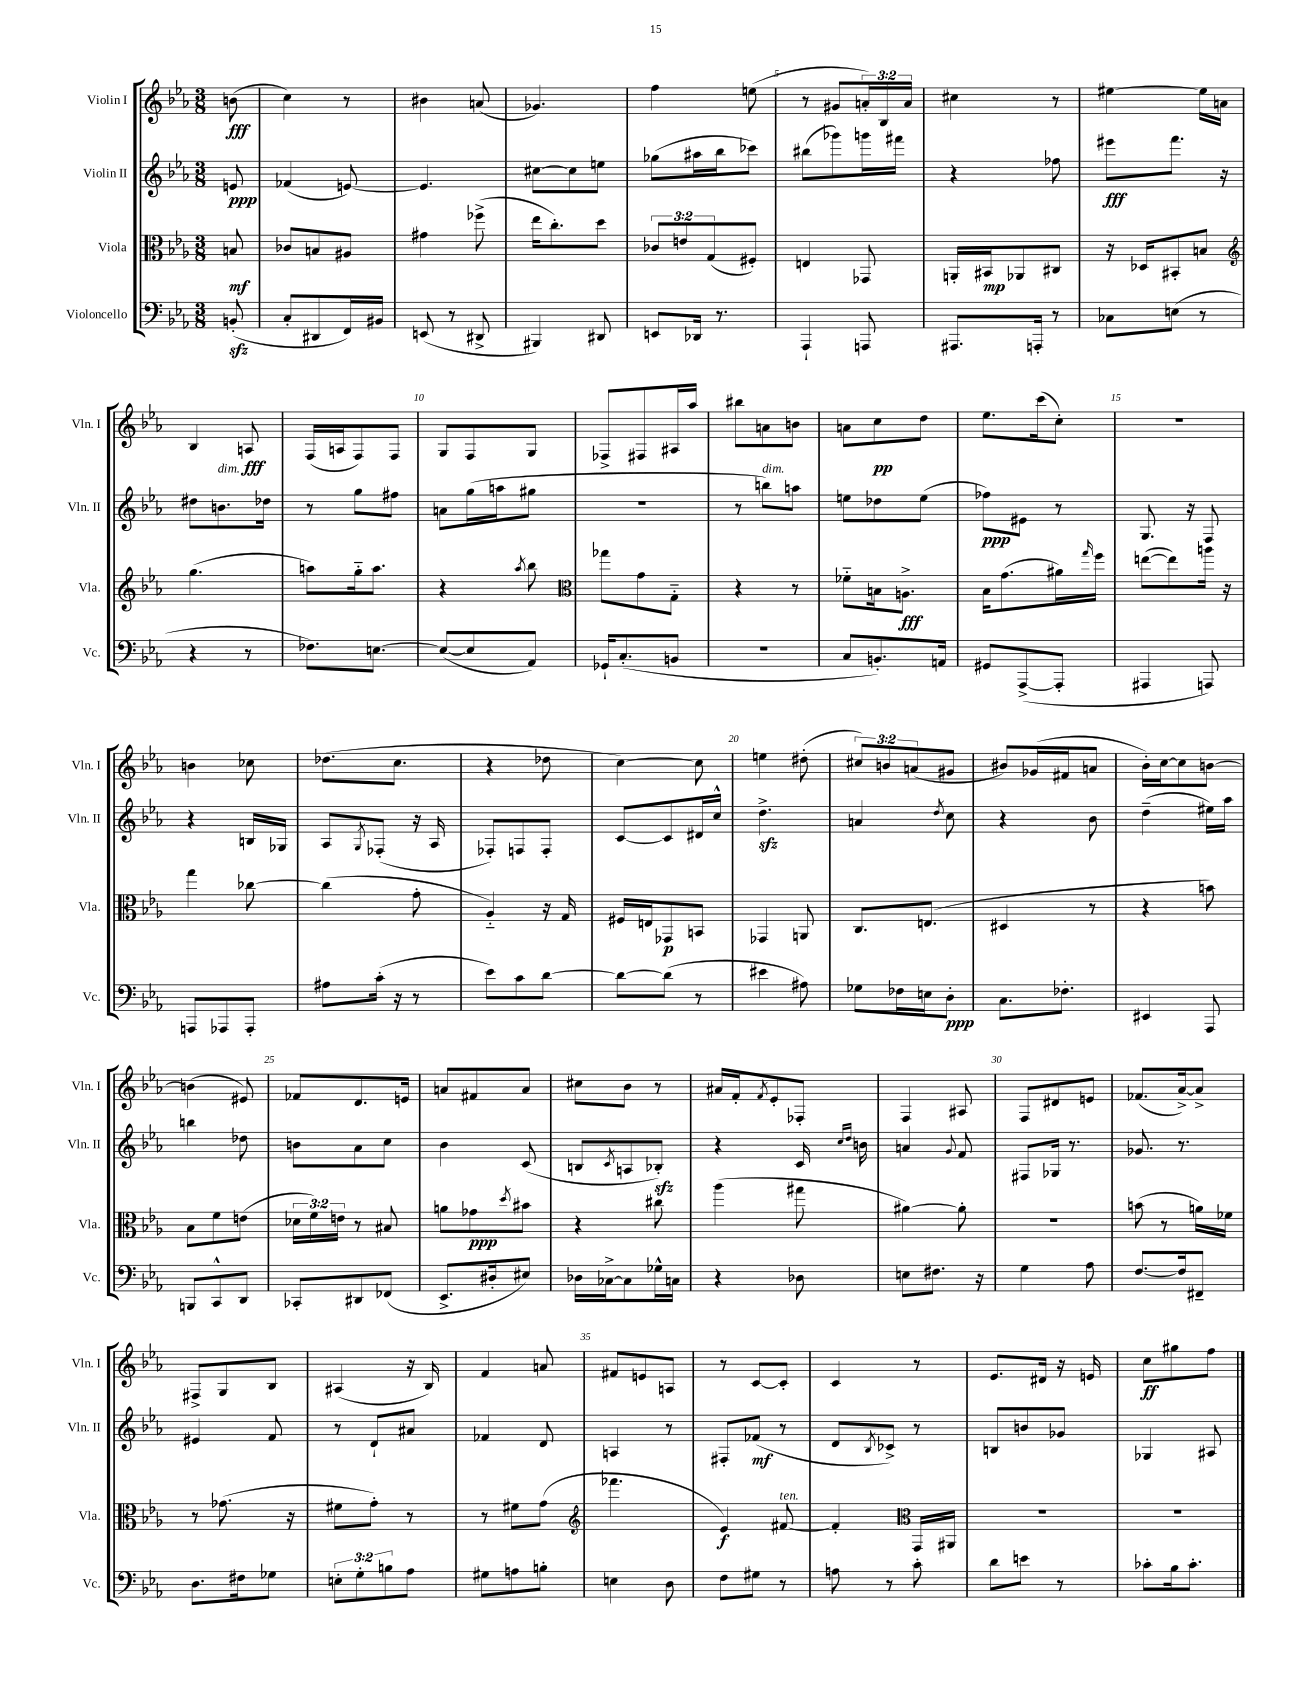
<<
\new StaffGroup <<
\new Staff = "s0" \with { instrumentName = "Violin I" shortInstrumentName = "Vln. I" } {
    \clef treble \key ees \major \numericTimeSignature \time 3/8 \override Staff.TupletNumber.text = #tuplet-number::calc-fraction-text \partial 8
    b'8\fff( |
    c''4) r8 |
    bis'4 a'8( |
    ges'4.) |
    f''4 e''8( |
    r8 gis'8 \tuplet 3/2 { a'16-.) bes16 a'16 } |
    cis''4 r8 |
    eis''4~ eis''16 a'16 |
    bes4 a8\fff |
    f16( a16 f8) f8 |
    g8 f8 g8 |
    fes8-> fis8 ais16 aes''16 |
    bis''8 a'8 b'8 |
    a'8 c''8\pp d''8 |
    ees''8. c'''16( c''8-.) |
    R4. |
    b'4 ces''8 |
    des''8.( c''8. |
    r4 des''8 |
    c''4~) c''8 |
    e''4 dis''8-.( |
    \tuplet 3/2 { cis''8) b'8 a'8( } gis'8 |
    bis'8) ges'16( fis'16 a'8 |
    bes'16-.) c''16~ c''8 b'8~ |
    b'4( eis'8) |
    fes'8 d'8. e'16 |
    a'8 fis'8 a'8 |
    cis''8 bes'8 r8 |
    ais'16 f'16-. \acciaccatura { f'8 } ees'8-. fes8-. |
    f4 ais8 |
    f8 dis'8 e'8 |
    fes'8.( aes'16~->) aes'8-> |
    fis8-> g8 bes8 |
    ais4( r16 bes16) |
    f'4 a'8 |
    fis'8 e'8 a8 |
    r8 c'8~ c'8-. |
    c'4 r8 |
    ees'8. dis'16 r16 e'16 |
    c''8\ff gis''8 f''8 \bar "|." |
}
\new Staff = "s1" \with { instrumentName = "Violin II" shortInstrumentName = "Vln. II" } {
    \clef treble \key ees \major \numericTimeSignature \time 3/8 \partial 8
    e'8\ppp |
    fes'4( e'8~) |
    e'4. |
    cis''8~ cis''8 e''8 |
    ges''8( ais''16 bes''16 ces'''8) |
    bis''8( ges'''8) g'''16 fis'''16 |
    r4 fes''8 |
    eis'''8\fff f'''8. r16 |
    dis''8 b'8.^\markup { \italic "dim." } des''16 |
    r8 g''8 fis''8 |
    a'8 g''16( a''16 gis''8 |
    R4. |
    r8 b''8^\markup { \italic "dim." }) a''8 |
    e''8 des''8 e''8( |
    fes''8\ppp) eis'8 r8 |
    g8. r16 f8 |
    r4 b16 ges16 |
    aes8 \acciaccatura { g8 } fes8-.( r16 aes16 |
    fes8-.) f8 f8-. |
    c'8~ c'8 dis'16 c''16-^ |
    d''4.->\sfz |
    a'4 \acciaccatura { d''8 } c''8 |
    r4 bes'8 |
    d''4--( eis''16) aes''16 |
    b''4 des''8 |
    b'8 aes'8 c''8 |
    bes'4 c'8( |
    b8 \acciaccatura { c'8 } a8 bes8-.\sfz) |
    r4 c'16 \grace { c''16 d''16 } b'16 |
    a'4 \appoggiatura { g'8 } f'8 |
    fis8 ges16 r8. |
    ges'8. r8. |
    eis'4 f'8 |
    r8 d'8-! ais'8 |
    fes'4 d'8 |
    a4 r8 |
    fis8-. fes'8\mf( r8 |
    d'8 \acciaccatura { bes8 } ces'8->) r8 |
    b8 b'8 ges'8 |
    ges4 ais8 \bar "|." |
}
\new Staff = "s2" \with { instrumentName = "Viola" shortInstrumentName = "Vla." } {
    \clef alto \key ees \major \numericTimeSignature \time 3/8 \override Staff.TupletNumber.text = #tuplet-number::calc-fraction-text \partial 8
    b8\mf |
    ces'8 b8 ais8 |
    gis'4 fes''8->( |
    ees''16 c''8.-.) d''8 |
    \tuplet 3/2 { ces'8 e'8 g8( } fis8-.) |
    e4 ges,8 |
    a,16-. bis,16\mp aes,8 cis8 |
    r16 des16 bis,8-. b8 |
    \clef treble g''4.( |
    a''8) g''16-_ a''8. |
    r4 \acciaccatura { aes''8 } bes''8 |
    \clef alto ges''8 g'8 g8-_ |
    r4 r8 |
    fes'8-_ b16 a8.->\fff |
    bes16 g'8.( ais'16) \grace { g''16 } f''16 |
    e''8~( e''8) a''16 r16 |
    g''4 ces''8~ |
    ces''4( g'8-. |
    aes4-_) r16 g16 |
    fis16 e16 ges,8\p b,8 |
    ges,4 a,8 |
    c8. e8.( |
    dis4 r8 |
    r4 b'8) |
    bes8 f'8 e'8( |
    \tuplet 3/2 { des'16 f'16) e'16 } r8 bis8 |
    a'8 ges'8\ppp \acciaccatura { d''8 } bis'8 |
    r4 cis''8 |
    aes''4( gis''8 |
    ais'4~) ais'8-. |
    R4. |
    b'8( r8 a'16) fes'16 |
    r8 ges'8.( r16 |
    fis'8 g'8-.) r8 |
    r8 fis'8 g'8( |
    \clef treble fes'''4. |
    ees'4\f) fis'8~^\markup { \italic "ten." } |
    fis'4-. \clef alto g,16 ais,16 |
    R4. |
    R4. \bar "|." |
}
\new Staff = "s3" \with { instrumentName = "Violoncello" shortInstrumentName = "Vc." } {
    \clef bass \key ees \major \numericTimeSignature \time 3/8 \override Staff.TupletNumber.text = #tuplet-number::calc-fraction-text \partial 8
    b,8-.\sfz( |
    c8-. dis,8 f,16) bis,16 |
    e,8( r8 dis,8-> |
    bis,,4) dis,8 |
    e,8 des,16 r8. |
    aes,,4-! a,,8 |
    ais,,8. a,,16-. r8 |
    ces8 e8( r8 |
    r4 r8 |
    fes8.) e8.~ |
    e8~( e8 aes,8) |
    ges,16-! c8.-.( b,8 |
    R4. |
    c8 b,8.-.) a,16 |
    gis,8 aes,,8~->( aes,,8-. |
    ais,,4 a,,8) |
    a,,8 aes,,8 aes,,8-. |
    ais8 c'16-.( r16 r8 |
    ees'8) c'8 d'8~ |
    d'8~ d'8( r8 |
    eis'4 ais8) |
    ges8 fes16 e16 d8-.\ppp |
    c8. fes8.-. |
    eis,4 aes,,8 |
    b,,8 c,8-^ d,8 |
    ces,8-. dis,8 fes,8( |
    ees,8.-> dis16-. eis8) |
    des16 ces16~-> ces8 ges16-^ c16 |
    r4 des8 |
    e8 fis8. r16 |
    g4 aes8 |
    f8.~ f16 fis,8-- |
    d8. fis16 ges8 |
    \tuplet 3/2 { e8-. g8-. b8 } aes8 |
    gis8 a8 b8-. |
    e4 d8 |
    f8 gis8 r8 |
    a8 r8 c'8-. |
    d'8 e'8 r8 |
    ces'8-. bes16 ces'8.-. \bar "|." |
}
>>
>>
\layout { \context { \Score \override BarNumber.break-visibility = ##(#f #t #t) barNumberVisibility = #(every-nth-bar-number-visible 5) } }
